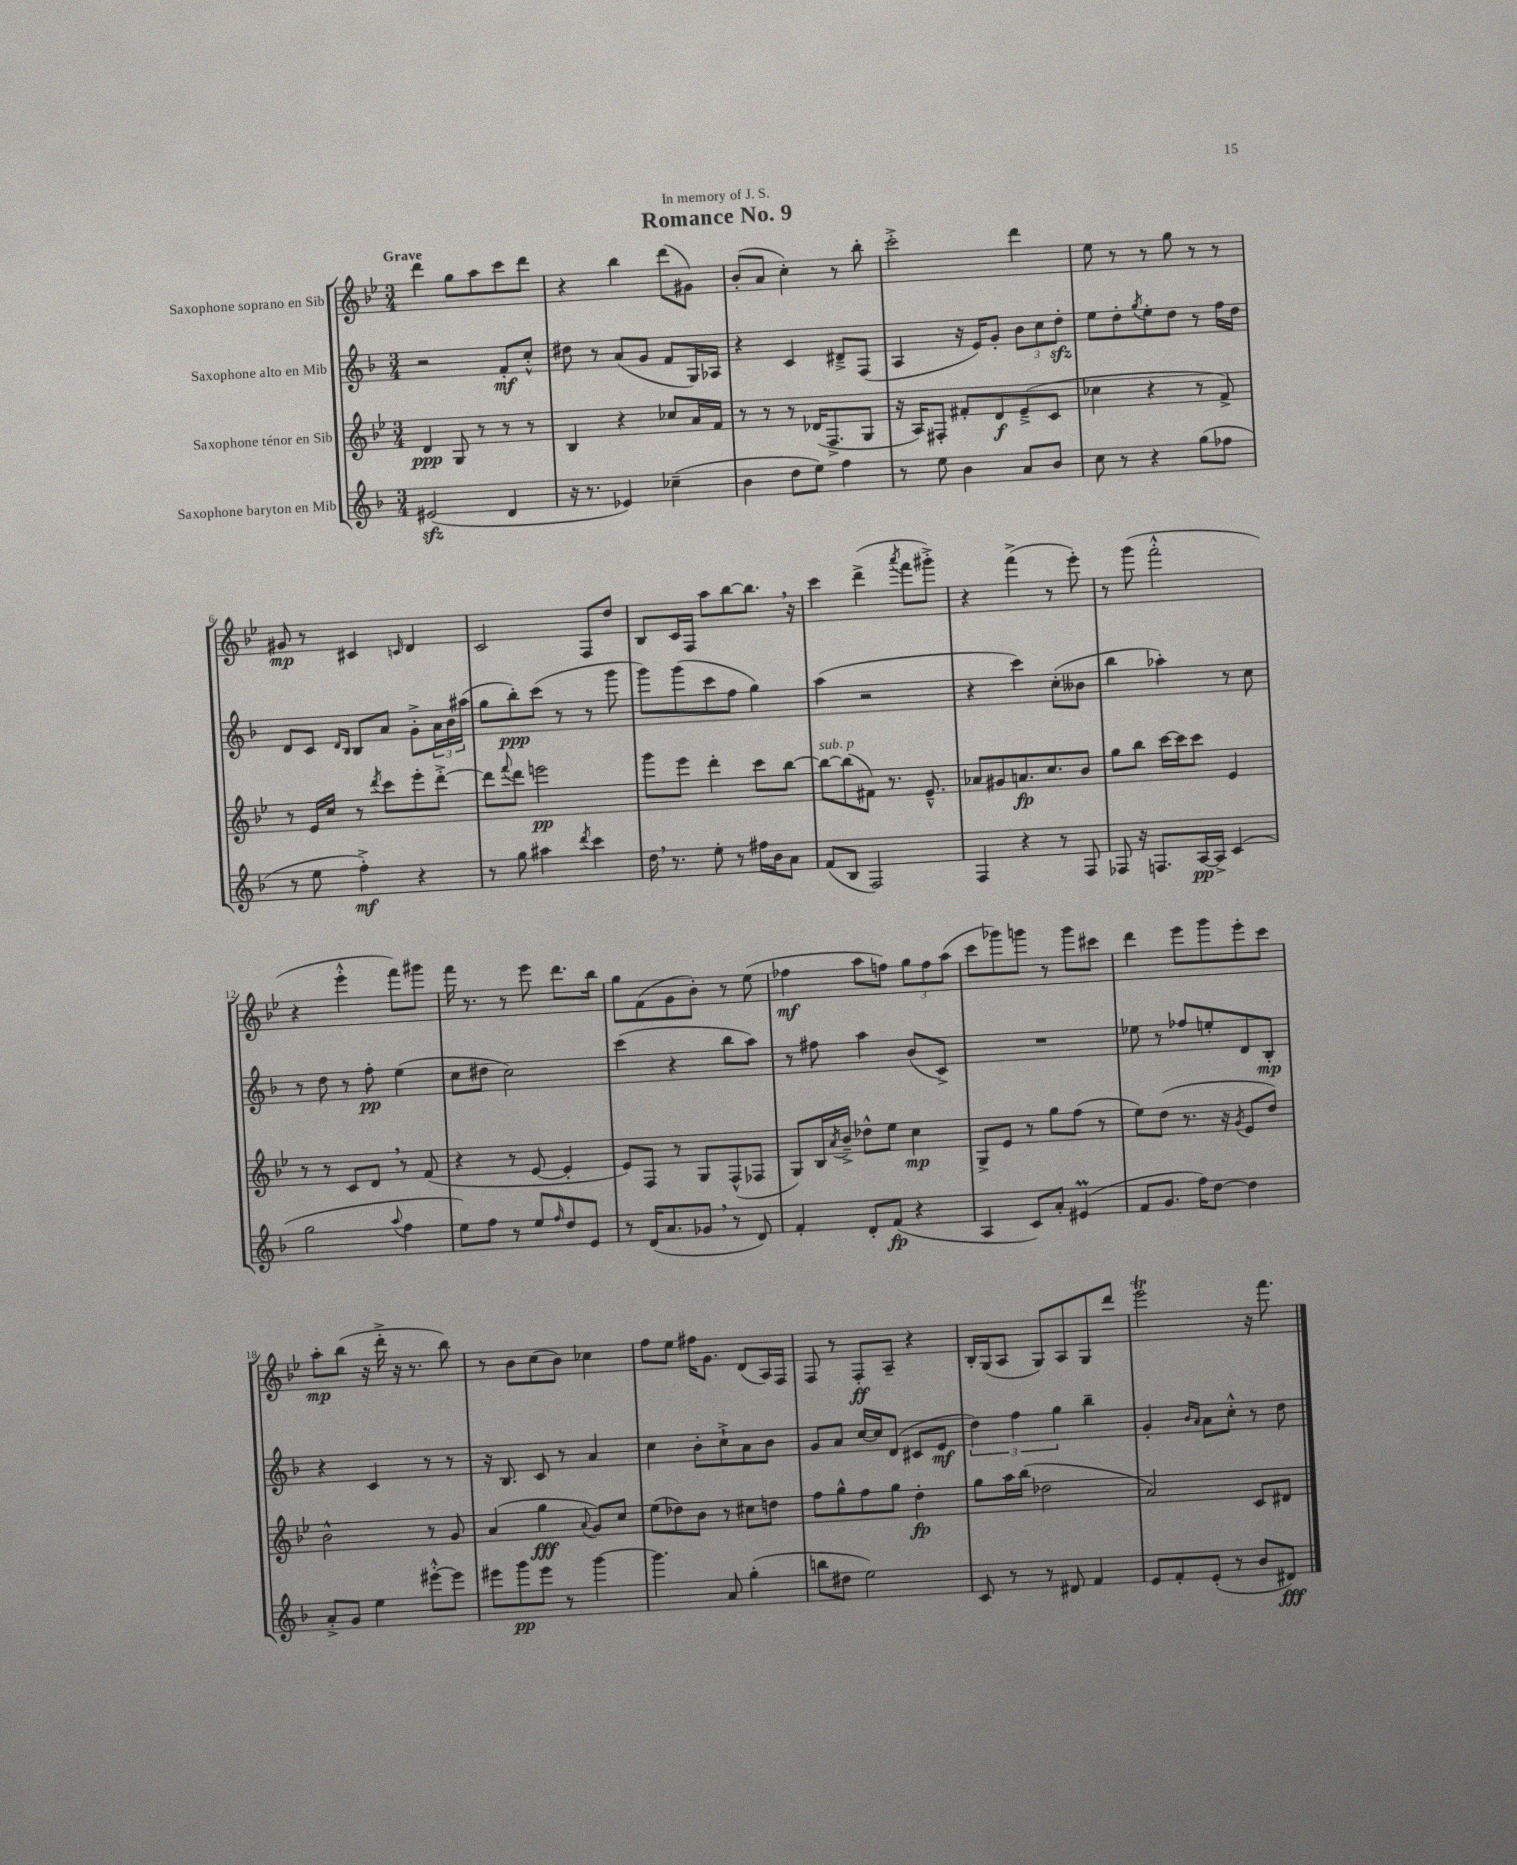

**kern	**kern	**kern	**kern
*staff4	*staff3	*staff2	*staff1
*clefG2	*clefG2	*clefG2	*clefG2
*k[b-]	*k[b-e-]	*k[b-]	*k[b-e-]
*M3/4	*M3/4	*M3/4	*M3/4
(2e#/	4d/	2r	4ddd\
.	8G/	.	8gg\L
.	8r	.	8aa\
4d/	8r	8f'/L	8ccc\
.	8r	8cc'^^/J	8ddd\J
=	=	=	=
16r	4B-/	8dd#\	4r
8.r	.	.	.
.	.	8r	.
4e-/)	4r	(8a/L	4bb-\
.	.	8g/J	.
(4cc-~\	8cc-/L	8f/L	(8ddd\L
.	16a/L	16G/L)	8g#\J)
.	16f/JJ	16A-/JJ	.
=	=	=	=
4b-\	8r	4r	(8b-'/L
.	8r	.	8a/J
8dd\L	8r	4c/	4cc'\)
8ee\J)	(16d-/LK	.	.
.	8.F^/	.	.
4ff\	.	8d#~^/L	8r
.	8G/J	(8F/J	8bb-'\
=	=	=	=
8r	16r	4A/	2ccc'^\
.	16A/LK)	.	.
8ee\	8F#'/J	.	.
4b-\	8f#'/L	16r	.
.	.	16e/LK)	.
.	8d/	8g'/J	.
8a/L	(8e-~^/	12b-\L	4ddd\
.	.	12cc\	.
8b-/J	8c/J	.	.
.	.	12dd'\J	.
=	=	=	=
8cc\	4cc-\	8ee\L	8ee-\
8r	.	8dd'\	8r
.	.	8qgg/	.
4r	4r	8ee'\	8r
.	.	8dd\J	8gg\
(8gg\L	8r	8r	8r
8ff-\J	8f^/)	16ff\LL	8r
.	.	16dd\JJ	.
=	=	=	=
8r	8r	8d/L	8g#/
8ee\	16e-/LL	8c/J	8r
.	16cc/JJ	.	.
.	.	16qqd/LL	.
.	.	16qqB-/JJ	.
4ff'^\)	8r	8B-/L	4c#/
.	8qddd/	.	.
.	8ccc\L	8a/J	.
.	.	.	16qqc/
4r	8eee-'\	8g'^\L	4d/
.	[8ddd'^\J	24a\L	.
.	.	24b-\	.
.	.	(24aa#\JJ	.
=	=	=	=
8r	8ddd\]L	8gg\L	2c/
.	8qqfff/	.	.
8gg\	8ddd\J	8bb-'\)	.
4aa#\	2eee\	(8ccc\J	.
.	.	8r	.
8qddd/	.	.	.
4ccc\	.	8r	8F/L
.	.	8ggg\	8dd/J
=	=	=	=
16dd\	8ggg\L	8ggg\L)	8B-/L
8.r	.	.	.
.	8eee-\J	(8ggg\	16c/L
.	.	.	16F/JJ
8ee'\	4ddd'\	8ccc\	8aa\L
8r	.	8ff\J	[8bb-\
16ff#\LL	8ccc\L	4gg\)	8.bb-\]J
16b-\J	.	.	.
8a\J	[8bb-\J	.	.
.	.	.	16r
=	=	=	=
(8f/L	8bb-\_L	(4aa\	4ccc\
8B-/J	(8bb-\]	.	.
2F/)	8f#\J)	2r	(4ddd^\
.	8.r	.	.
.	.	.	8qaaa/
.	.	.	8fff\L
.	8.e-~^^/	.	.
.	.	.	8ggg#'^\J)
=	=	=	=
4F/	8a-/L	4r	4r
.	8g#/	.	.
4r	8.a/	4ccc\)	(4fff^\
.	8.cc/	.	.
8r	.	(8cc'\L	8r
8F/	8b-/J	8b--\J	8eee-'\)
=	=	=	=
8F-/	8gg\L	4bb-\	8r
16r	8bb-\J	.	(8ggg\
8.F/L	.	.	.
.	[16ccc\LL	4aa-'\)	2fff'^^\
.	16ccc\]J	.	.
[16A/L	8ccc\J	.	.
16A^/]JJ	.	.	.
(4c/	4e-/	8r	.
.	.	8cc\	.
=	=	=	=
2gg\	8r	8r	4r
.	8r	8dd\	.
.	8c/L	8r	4eee-'^^\
.	8d/J	8ff'\	.
8qqaa/	.	.	.
4ff\	8r	(4ee\	8fff\L)
.	(8f/	.	8ggg#\J
=	=	=	=
8ee\L)	4r	8cc\L	16fff\
.	.	.	8.r
8ff\J	.	8dd#\J	.
8r	8r	2cc\)	8r
8ee/L	[8e-/	.	8eee-\
16qqff/	.	.	.
8dd/	4e-'/]	.	8.ddd\L
8e/J	.	.	.
.	.	.	16bb-\Jk
=	=	=	=
8r	8e-/L)	(4ccc\	8gg\L
(16d/LK	8F/J	.	(8f\
8.a/	.	.	.
.	8r	4r	8g\
8g-/J	8G/L	.	8b-'\J)
8r	(8F^^/	8bb-\L	8r
8d/)	8F-/J	8aa\J)	(8ee-\
=	=	=	=
4f'/	8G/L)	8r	4ff-\
.	16B-/L	8ff#\	.
.	8qa/	.	.
.	16b-~^/JJ	.	.
8d'/L	8dd-^^\L	4aa\	8aa\L
(8f/J	8ee-\J	.	8ff\J)
4r	4cc\	(8b-/L	12gg\L
.	.	.	12ff\
.	.	8c^/J)	.
.	.	.	(12aa\J
=	=	=	=
4A/	8G^/L	2.r	8ccc\L
.	8e-/J	.	8ggg-\)
8c/L)	8r	.	8ggg\J
8a'/J	8gg\L	.	8r
(4e#/	(8ff\J	.	8ggg\L
.	8r	.	8ccc#\J
=	=	=	=
8f/L	8ee-\L)	8ee-\	4ddd\
8.g/J	(8dd\J	8r	.
.	8.r	8ff-/L	8eee-\L
16ff\LK)	.	.	.
[8dd\J	.	8ee'/	8ggg\
.	16r	.	.
.	8qg/	.	.
4dd\]	8e-/L	8d/	8eee-'\
.	8dd/J)	8B-'/J	8ccc\J
=	=	=	=
8a'^/L	2b-^^\	4r	8aa'\L
8g/J	.	.	(8bb-\J
4ee\	.	4c/	16r
.	.	.	16ddd'^\
.	.	.	16r
.	.	.	8.r
[8eee#'^^\L	8r	8r	.
8eee#\]J	8g/	8r	8bb-\)
=	=	=	=
8eee#\L	(4a/	16r	8r
.	.	8.B-/	.
8ggg\	.	.	8b-\L
8eee#\J	4gg\	8c/	(8cc\
8r	.	8r	8b-\J)
.	8qqa/	.	.
[4ggg\	8g/L)	4a/	4cc-\
.	8cc/J	.	.
=	=	=	=
4.ggg\]	(8ee-\L	4cc\	8ff\L
.	8dd-\)	.	8ee-\J
.	8b-\J	8b-'\L	16ff#\LK
.	.	.	8.g\J
8a/	8r	8cc`^\	.
(4gg'\	8cc#\L	8a\	(8d/L
.	8dd\J	8b-\J	16A/L)
.	.	.	16F/JJ
=	=	=	=
8bb\L	8ff\L	8g/L	8F/
8dd#\J	8gg^^\	8a/J	8r
2ee\)	8ff\	[16cc/LL	8F'/L
.	.	16cc/]J	.
.	8gg\J	(8d/J	8A~/J
.	4dd'\	8c#/L	4r
.	.	8e/J	.
=	=	=	=
8c/	8gg\L	6dd\)	16B-'/LL
.	.	.	(16G/J
8r	16aa\L	.	8A/J
.	.	6ff\	.
.	(16bb-\JJ	.	.
8r	2dd-\	.	8G/L)
.	.	6gg\	.
8d#/	.	.	8A/
4f/	.	4bb-~\	8G/
.	.	.	8ddd/J
=	=	=	=
8e/L	2a/)	4g'/	2eee-\
8f'/	.	.	.
.	.	16qqb-/LL	.
.	.	16qqa/JJ	.
(8e'/J	.	8a\L	.
8r	.	8cc'^^\J	.
8b-/L	8c/L	8r	16r
.	.	.	8.fff\
8d#/J)	8d#/J	8dd\	.
==	==	==	==
*-	*-	*-	*-
